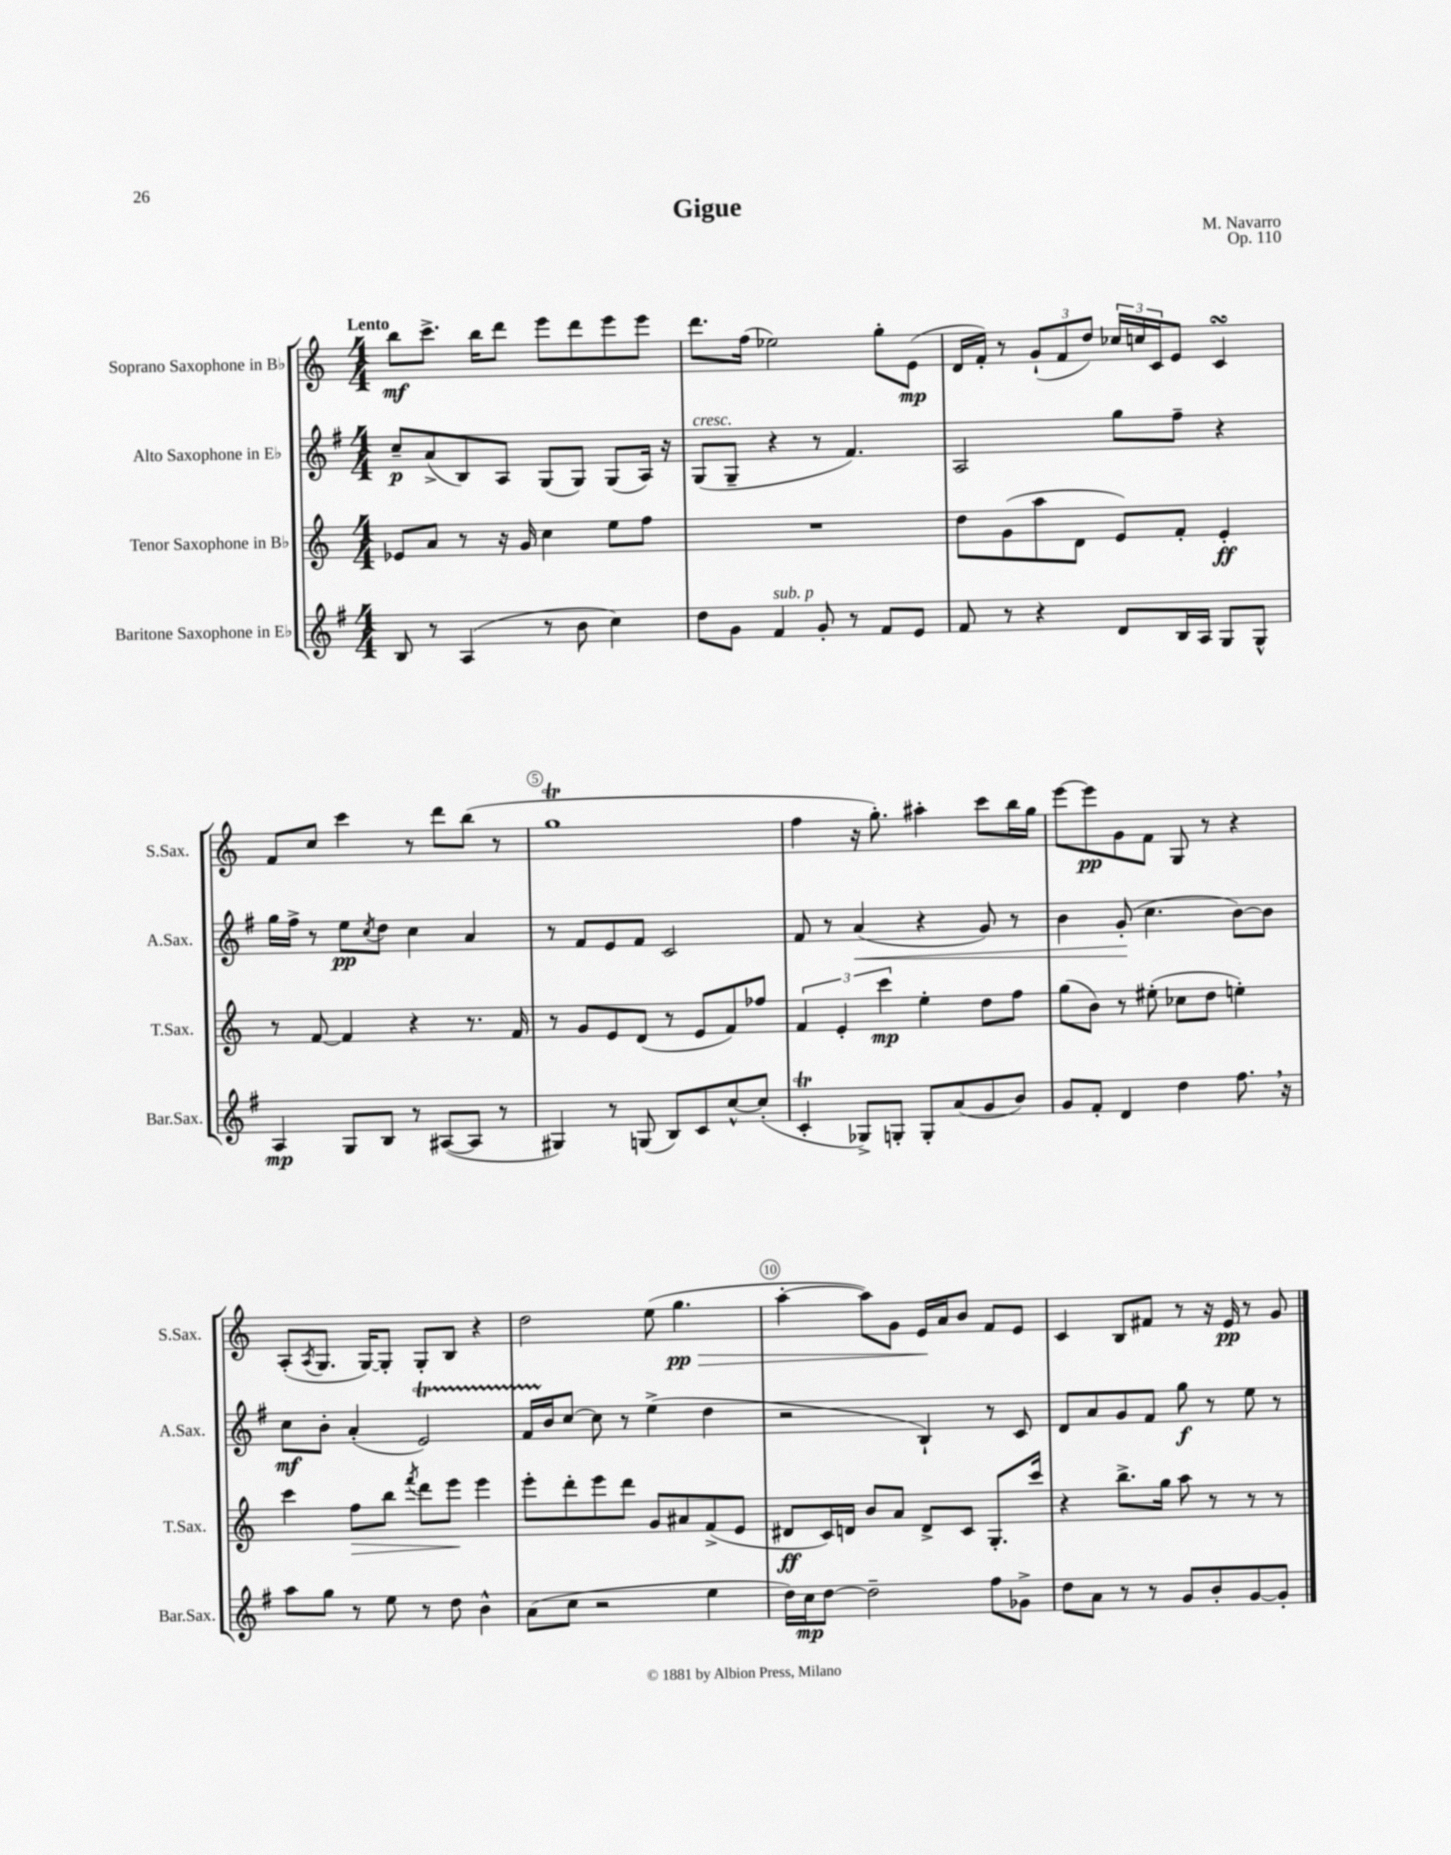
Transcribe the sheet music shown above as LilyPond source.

\header { title = "Gigue" composer = "M. Navarro" opus = "Op. 110" }
<<
\new StaffGroup <<
\new Staff = "s0" \with { instrumentName = "Soprano Saxophone in Bb" shortInstrumentName = "S.Sax." } {
    \clef treble \key c \major \numericTimeSignature \time 4/4 \tempo "Lento"
    b''8\mf c'''8.-> b''16 d'''8 e'''8 d'''8 e'''8 e'''8 |
    d'''8. f''16( ees''2) g''8-. e'8\mp( |
    d'16 f'16-.) r8 \tuplet 3/2 { g'8-!( f'8 d''8) } \tuplet 3/2 { ces''16 c''16 c'16 } e'8 c'4\turn |
    f'8 c''8 c'''4 r8 d'''8 b''8( r8 |
    g''1\trill |
    f''4 r16 g''8.-.) ais''4-. c'''8 b''16 g''16 |
    e'''8~ e'''8\pp g'8 f'8 g8 r8 r4 |
    a8-.( \acciaccatura { a8 } g8. g16~) g8-. g8-. b8 r4 |
    d''2 e''8( g''4.\pp\> |
    a''4~-. a''8) g'8 e'16\! a'16 b'8 f'8 e'8 |
    c'4 b8 fis'8 r8 r16 e'16\pp r8 g'8 \bar "|." |
}
\new Staff = "s1" \with { instrumentName = "Alto Saxophone in Eb" shortInstrumentName = "A.Sax." } {
    \clef treble \key g \major \numericTimeSignature \time 4/4
    c''8--\p a'8->( b8) a8 g8( g8) g8( a16) r16 |
    g8^\markup { \italic "cresc." }( g8-- r4 r8 fis'4.) |
    a2 g''8 fis''8-- r4 |
    g''16 fis''16-> r8 e''8\pp \acciaccatura { c''8 } d''8 c''4 a'4 |
    r8 fis'8 e'8 fis'8 c'2 |
    fis'8 r8 a'4\<( r4 g'8) r8 |
    b'4 g'8-.\!( c''4. b'8~) b'8 |
    c''8\mf b'8-. a'4-.( e'2\startTrillSpan) |
    fis'16 b'16\stopTrillSpan c''8~ c''8 r8 e''4->( d''4 |
    r2 b4-!) r8 c'8 |
    d'8 a'8 g'8 fis'8 g''8\f r8 e''8 r8 \bar "|." |
}
\new Staff = "s2" \with { instrumentName = "Tenor Saxophone in Bb" shortInstrumentName = "T.Sax." } {
    \clef treble \key c \major \numericTimeSignature \time 4/4
    ees'8 a'8 r8 r16 g'16 c''4 e''8 f''8 |
    R1 |
    d''8 g'8( a''8 d'8 e'8) f'8-. e'4-.\ff |
    r8 f'8~ f'4 r4 r8. f'16 |
    r8 g'8 e'8 d'8( r8 e'8 f'8) fes''8 |
    \tuplet 3/2 { f'4 e'4-. c'''4\mp } e''4-. d''8 f''8 |
    g''8( b'8) r8 eis''8-.( ces''8 d''8 e''4-.) |
    c'''4 f''8\> b''8 \acciaccatura { f'''8 } d'''8 e'''8\! e'''4 |
    e'''8-. d'''8-. e'''8 d'''8 g'8 ais'8 f'8->( e'8 |
    dis'8\ff c'16) d'16 b'8 a'8 d'8-> c'8 g8.-. c'''16 |
    r4 b''8.-> g''16 a''8 r8 r8 r8 \bar "|." |
}
\new Staff = "s3" \with { instrumentName = "Baritone Saxophone in Eb" shortInstrumentName = "Bar.Sax." } {
    \clef treble \key g \major \numericTimeSignature \time 4/4
    b8 r8 a4( r8 b'8 c''4) |
    d''8 g'8 fis'4^\markup { \italic "sub. p" } g'8-. r8 fis'8 e'8 |
    fis'8 r8 r4 d'8 b16 a16 g8 g8-^ |
    a4\mp g8 b8 r8 ais8~( ais8 r8 |
    gis4) r8 g8( b8) c'8 c''8~-^ c''8-.( |
    c'4-.\trill ges8->) g8-. g8-. a'8( g'8 b'8) |
    g'8 fis'8-. d'4 d''4 fis''8. \breathe r16 |
    a''8 g''8 r8 e''8 r8 d''8 b'4-^ |
    a'8( c''8 r2 e''4 |
    d''16) c''16\mp d''8~ d''2-- fis''8 ges'8-> |
    d''8 a'8 r8 r8 g'8 b'8-. g'8~ g'8-. \bar "|." |
}
>>
>>
\layout { \context { \Score \override BarNumber.break-visibility = ##(#f #t #t) barNumberVisibility = #(every-nth-bar-number-visible 5) \override BarNumber.stencil = #(make-stencil-circler 0.1 0.3 ly:text-interface::print) } }
